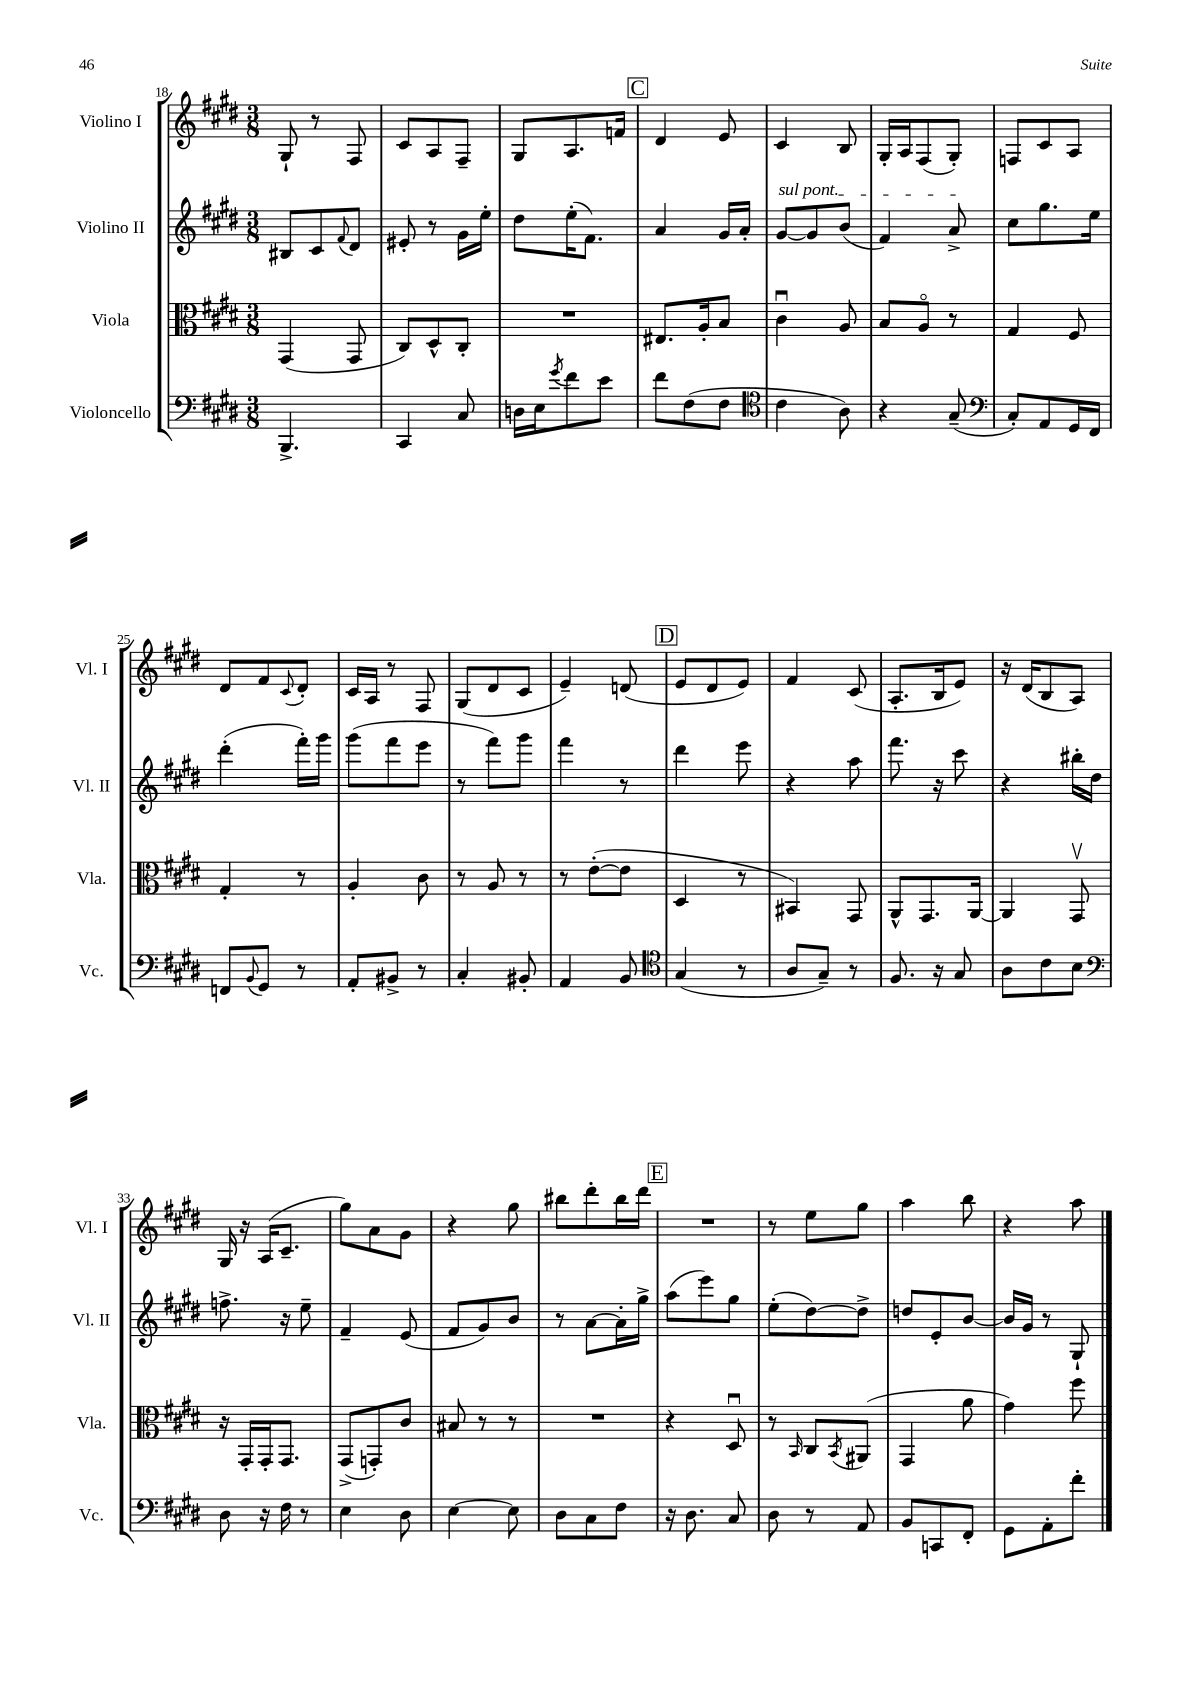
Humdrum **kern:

**kern	**kern	**kern	**kern
*staff4	*staff3	*staff2	*staff1
*clefF4	*clefC3	*clefG2	*clefG2
*k[f#c#g#d#]	*k[f#c#g#d#]	*k[f#c#g#d#]	*k[f#c#g#d#]
*M3/8	*M3/8	*M3/8	*M3/8
4.BBB^/	(4GG#/	8B#/L	8G#`/
.	.	8c#/	8r
.	.	8qqf#/	.
.	8GG#/	8d#/J	8F#/
=	=	=	=
4CC#/	8C#/L)	8e#'/	8c#/L
.	8D#^^/	8r	8A/
8C#/	8C#'/J	16g#\LL	8F#~/J
.	.	16ee'\JJ	.
=	=	=	=
16D\LL	4.r	8dd#\L	8G#/L
16E\J	.	.	.
8qg#/	.	.	.
8f#\	.	(16ee'\K	8.A/
.	.	8.f#\J)	.
8e\J	.	.	.
.	.	.	16f/Jk
=	=	=	=
8f#\L	8.E#/L	4a/	4d#/
(8F#\	.	.	.
.	16A'/k	.	.
8F#\J	8B/J	16g#/LL	8e/
.	.	16a'/JJ	.
=	=	=	=
*clefC4	*	*	*
4c#\	4c#u\	[8g#/L	4c#/
.	.	8g#/]	.
8A\)	8A/	(8b/J	8B/
=	=	=	=
4r	8B/L	4f#/)	16G#'/LL
.	.	.	16A/J
.	8Ao/J	.	(8F#/
(8G#~/	8r	8a^/	8G#'/J)
=	=	=	=
*clefF4	*	*	*
8C#'/L)	4G#/	8cc#\L	8F/L
8AA/	.	8.gg#\	8c#/
16GG#/L	8F#/	.	8A/J
16FF#/JJ	.	16ee\Jk	.
=	=	=	=
8FF/L	4G#'/	(4ddd#'\	8d#/L
8qqBB/	.	.	.
8GG#/J	.	.	8f#/
.	.	.	8qqc#/
8r	8r	16fff#'\LL)	8d#'/J
.	.	16ggg#\JJ	.
=	=	=	=
8AA'/L	4A'/	(8ggg#\L	16c#/LL
.	.	.	16A/JJ
8BB#^/J	.	8fff#\	8r
8r	8c#\	8eee\J	8F#/
=	=	=	=
4C#'/	8r	8r	(8G#/L
.	8A/	8fff#\L)	8d#/
8BB#'/	8r	8ggg#\J	8c#/J
=	=	=	=
4AA/	8r	4fff#\	4e~/)
.	([8e'\L	.	.
8BB/	8e\]J	8r	(8d/
=	=	=	=
*clefC4	*	*	*
(4G#/	4D#/	4ddd#\	8e/L
.	.	.	8d#/
8r	8r	8eee\	8e/J)
=	=	=	=
8A/L	4BB#/)	4r	4f#/
8G#~/J)	.	.	.
8r	8GG#/	8aa\	(8c#/
=	=	=	=
8.F#/	8AA^^/L	8.fff#\	8.A'/L
.	8.GG#/	.	.
16r	.	16r	16B/k
8G#/	.	8ccc#\	8e/J)
.	[16AA/Jk	.	.
=	=	=	=
8A\L	4AA/]	4r	16r
.	.	.	(16d#/LK
8c#\	.	.	8B/
8B\J	8GG#v/	16bb#'\LL	8A/J)
.	.	16dd#\JJ	.
=	=	=	=
*clefF4	*	*	*
8D#\	16r	8.ff^\	16G#/
.	16GG#'/LL	.	16r
16r	16GG#'/J	.	(16A/LK
16F#\	8.GG#/J	16r	8.c#~/J
8r	.	8ee~\	.
=	=	=	=
4E\	(8GG#^/L	4f#~/	8gg#\L)
.	8GG'/)	.	8a\
8D#\	8c#/J	(8e/	8g#\J
=	=	=	=
[4E\	8B#/	8f#/L	4r
.	8r	8g#/)	.
8E\]	8r	8b/J	8gg#\
=	=	=	=
8D#\L	4.r	8r	8bb#\L
8C#\	.	[8a\L	8ddd#'\
8F#\J	.	16a'\]L	16bb#\L
.	.	16gg#^\JJ	16ddd#\JJ
=	=	=	=
16r	4r	(8aa\L	4.r
8.D#\	.	.	.
.	.	8eee\)	.
8C#/	8D#u/	8gg#\J	.
=	=	=	=
8D#\	8r	(8ee'\L	8r
.	16qqBB/	.	.
8r	8C#/L	[8dd#\)	8ee\L
.	8qBB/	.	.
8AA/	(8AA#/J	8dd#^\]J	8gg#\J
=	=	=	=
8BB/L	4GG#/	8dd/L	4aa\
8CC/	.	8e'/	.
8FF#'/J	8a\	[8b/J	8bb\
=	=	=	=
8GG#\L	4g#\)	16b/]LL	4r
.	.	16g#/JJ	.
8AA'\	.	8r	.
8f#'\J	8ff#\	8G#`/	8aa\
==	==	==	==
*-	*-	*-	*-
